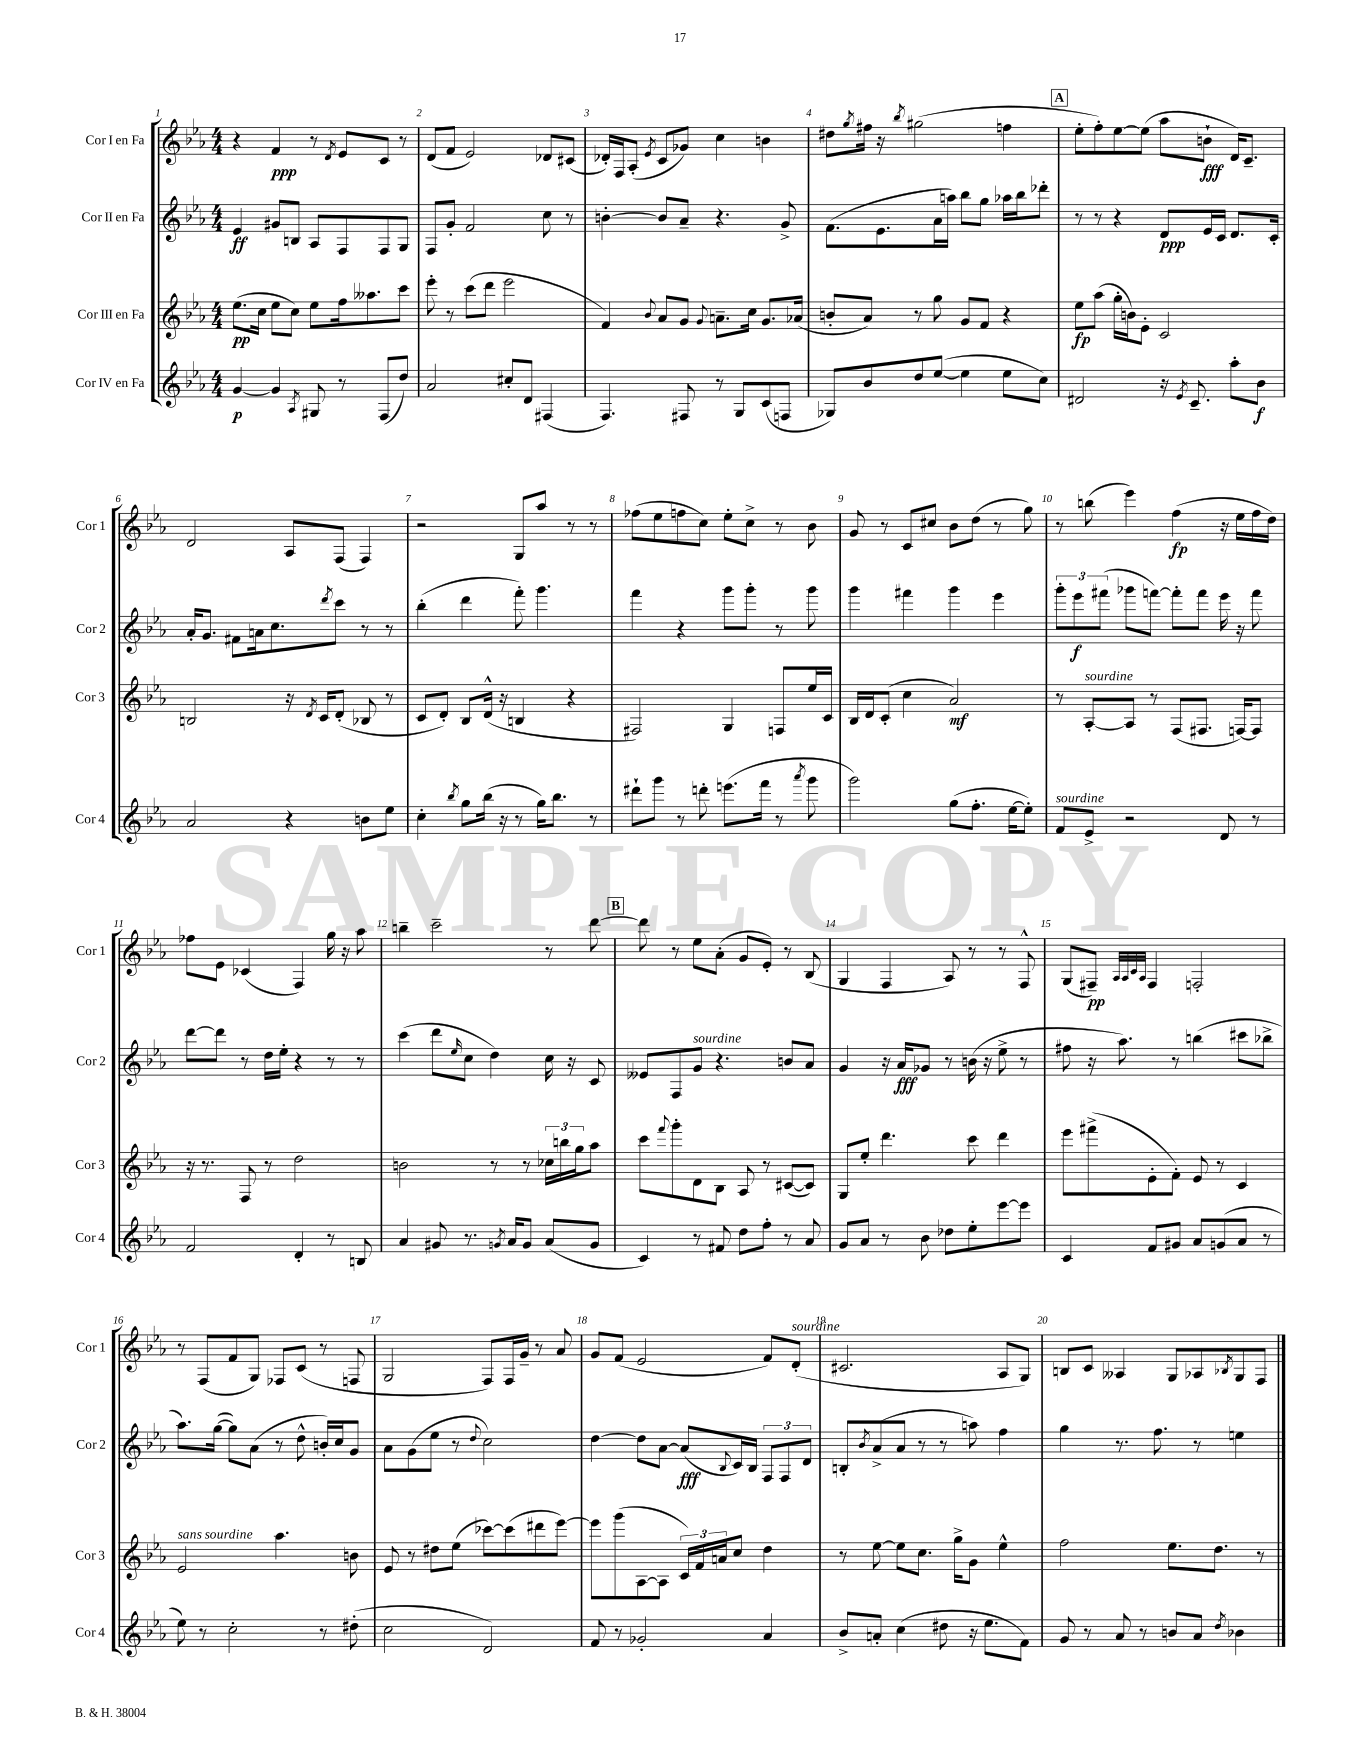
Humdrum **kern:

**kern	**kern	**kern	**kern
*staff4	*staff3	*staff2	*staff1
*clefG2	*clefG2	*clefG2	*clefG2
*k[b-e-a-]	*k[b-e-a-]	*k[b-e-a-]	*k[b-e-a-]
*M4/4	*M4/4	*M4/4	*M4/4
[4g/	(8.ee-\L	4e-/	4r
.	16cc\Jk	.	.
4g/]	8ee-\L	8g#/L	4f/
.	8cc\J)	8B/J	.
8qA-/	.	.	.
8G#/	8ee-\L	8A-/L	8r
.	.	.	8qd/
8r	16ff\k	8F/	8e-/L
.	8.aa--\	.	.
(8F/L	.	8F/	8c/J
8dd/J)	8ccc\J	8G/J	8r
=	=	=	=
2a-/	8eee-'\	8F/L	(8d/L
.	8r	8g'/J	8f/J
.	(8ccc\L	2f/	2e-/)
.	8ddd\J	.	.
8cc#'/L	2eee-\	.	.
8d/J	.	.	.
(4F#/	.	8cc\	8d-/L
.	.	8r	(8c#/J
=	=	=	=
4.F/)	4f/)	[4b'\	16d-'/LL)
.	.	.	16F/J
.	.	.	(8A-'/J
.	8qqb-/	.	8qe-/
.	8a-/L	8b/]L	8c/L
8F#/	8g/J	8a-~/J	8g-/J)
.	8qqg/	.	.
8r	8.a~\L	4.r	4cc\
8G/L	.	.	.
.	16cc\Jk	.	.
(8c/	8.g/L	.	4b\
8F/J	.	8g^/	.
.	(16a-/Jk	.	.
=	=	=	=
8G-/L)	8b'/L	(8.f\L	8dd#\L
.	.	.	8qgg/
8b-/	8a-/J)	.	16ff#\Jk
.	.	8.e-\	16r
.	.	.	8qbb-/
8dd/	8r	.	(2gg#\
([8ee-/J	8gg\	16a-\L	.
.	.	16aa\JJ)	.
4ee-\]	8g/L	8bb-\L	.
.	8f/J	8gg\J	.
8ee-\L	4r	16aa-\LL	4ff\
.	.	16bb-\J	.
8cc\J)	.	8ddd-'\J	.
=	=	=	=
2d#/	8ee-\L	8r	8ee-'\L
.	(8aa-\J	8r	8ff'\)
.	16gg'\LL	4r	[8ee-\
.	16b\J)	.	.
.	8e-'\J	.	(8ee-\]J
16r	2c/	8d/L	8aa-\L
8qe-/	.	.	.
8.c~/	.	.	.
.	.	16e-/L	8b`\J
.	.	16c/JJ	.
8aa-'\L	.	8.d/L	16d/LK)
.	.	.	8.c~/J
8b-\J	.	.	.
.	.	16c'/Jk	.
=	=	=	=
2a-/	2B/	16a-'/LK	2d/
.	.	8.g/J	.
.	.	8f#\L	.
.	.	16a\k	.
.	.	8.cc\	.
4r	16r	.	8A-/L
.	8qd/	.	.
.	16c/LK	.	.
.	.	8qddd/	.
.	(8d'/J	8ccc\J	(8F/J
8b\L	8B-/	8r	4F/)
8ee-\J	8r	8r	.
=	=	=	=
4cc'\	8c/L	(4bb-'\	2r
.	8d'/J)	.	.
8qbb-/	.	.	.
8gg\L	8B-/L	4ddd\	.
(16bb-\Jk	(16d^^/Jk	.	.
16r	16r	.	.
8r	4B/	8fff'\)	8G/L
16gg\LK)	.	4.ggg\	8aa-/J
8.bb-\J	.	.	.
.	4r	.	8r
8r	.	.	8r
=	=	=	=
8ddd#`\L	2F#/)	4fff\	(8ff-\L
8ggg\J	.	.	8ee-\
8r	.	4r	8ff\
8ddd'\	.	.	8cc\J)
(8.eee\L	4G/	8ggg\L	8ee-'\L
.	.	8ggg'\J	8cc^\J
16fff\Jk	.	.	.
8r	8F/L	8r	8r
8qaaa-/	.	.	.
8ggg\	16ee-/L	8ggg\	8b-\
.	16c/JJ	.	.
=	=	=	=
2ggg\)	16B-/LL	4ggg\	8g/
.	16d/J	.	.
.	(8c'/J	.	8r
.	4cc\	4fff#\	8c/L
.	.	.	8cc#/J
(8gg\L	2a-/)	4ggg\	8b-\L
8.ff'\J	.	.	(8dd\J
.	.	4eee-\	8r
[16ee-\LK	.	.	.
8ee-'\]J)	.	.	8gg\)
=	=	=	=
8f/L	8r	12ggg'\L	8r
.	.	12eee-\	.
8e-^/J	[8A-'/L	.	(8bb\
.	.	(12fff#\J	.
2r	8A-/]J	8ggg-\L	4eee-\)
.	8r	[8fff\J)	.
.	(8F/L	8fff'\]L	(4ff\
.	8.F#/J	8fff\J	.
8d/	.	16eee-\	16r
.	[16F/LK)	16r	16ee-\LL
8r	8F/]J	8fff\	16ff\
.	.	.	16dd\JJ)
=	=	=	=
2f/	16r	[8ddd\L	8ff-\L
.	8.r	.	.
.	.	8ddd\]J	8e-\J
.	8F/	8r	(4c-/
.	8r	16dd\LL	.
.	.	16ee-'\JJ	.
4d'/	2dd\	4r	4F/)
8r	.	8r	16gg\
.	.	.	16r
8B/	.	8r	8aa-\
=	=	=	=
4a-/	2b\	(4ccc\	4bb~\
8g#/	.	8ddd\L	2ccc~\
.	.	16qqee-/	.
8.r	.	8cc\J	.
.	8r	4dd\)	.
8qg/	.	.	.
16a-/LK	.	.	.
8g/J	8r	.	.
(8a-/L	24cc-\LL	16cc\	8r
.	24bb\	.	.
.	.	16r	.
.	24gg\J	.	.
8g/J	8aa-\J	8c/	[8ddd\
=	=	=	=
4c/)	8ccc\L	8e--/L	8ddd\]
.	8qqfff/	.	.
.	8ggg'\	8F/	8r
8r	8d\	8g/J	8ee-\L
8f#/	8B-\J	4.r	(8a-'\J
8dd\L	8A-/	.	8g/L
8ff'\J	8r	.	8e-'/J)
8r	([8c#/L	8b/L	8r
8a-/	8c#/]J)	8a-/J	(8B-/
=	=	=	=
8g/L	8G/L	4g/	4G/
8a-/J	8ee-'/J	.	.
8r	4.ddd\	16r	4F/
.	.	16a-/LK	.
8b-\	.	8g-/J	.
8dd-\L	.	8r	8A-/)
8ee-'\	8ccc\	(16b\	8r
.	.	16r	.
[8eee-\	4ddd\	8ee-^\	8r
8eee-\]J	.	8r	8F^^/
=	=	=	=
4c/	8eee-\L	8ff#\	(8G/L
.	(8fff#^\	16r	8F#~/J)
.	.	8.aa-\)	.
.	.	.	32qqA-/LLL
.	.	.	32qqA-/
.	.	.	32qqc/
.	.	.	32qqA-/JJJ
8f/L	8e-'\	.	4F#/
8g#/J	8f'\J)	8r	.
8a-/L	8e-/	(4bb\	2F'/
(8g/	8r	.	.
8a-/J	4c/	8ccc#\L	.
8r	.	8bb-^\J	.
=	=	=	=
8ee-\)	2e-/	8.aa-\L)	8r
8r	.	.	(8F/L
.	.	([16gg\Jk	.
2cc'\	.	8gg\]L)	8f/
.	.	(8a-\J	8G/J)
.	4.aa-\	8r	8F-/L
.	.	8dd^^\	(8c/J
8r	.	16b'/LL)	8r
.	.	16cc/J	.
(8dd#'\	8b\	8g/J	8F/
=	=	=	=
2cc\	8e-/	8a-\L	2G/
.	8r	(8g\	.
.	8dd#\L	8ee-\J	.
.	(8ee-\J	8r	.
.	.	8qqdd/	.
2d/)	[8ccc-\L)	2cc\)	8F/L)
.	(8ccc-\]	.	16F/L
.	.	.	16g~/JJ
.	8ddd#\	.	8r
.	[8eee-\J)	.	8a-/
=	=	=	=
8f/	8eee-\]L	[4dd\	8g/L
8r	(8ggg\	.	(8f/J
2g-'/	[8A-\	8dd\]L	2e-/
.	8A-\]J	[8a-\J	.
.	24c/LL)	(8a-/]L	.
.	24f/	.	.
.	24a/J	.	.
.	.	8qqB-/	.
.	8cc/J	16c/L)	.
.	.	16B-/JJ	.
4a-/	4dd\	12F/L	8f/L)
.	.	12F/	.
.	.	.	(8d'/J
.	.	12d/J	.
=	=	=	=
8b-^/L	8r	8B'/L	2.c#/
.	.	8qb-/	.
8a'/J	[8ee-\	(8a-^/	.
(4cc\	8ee-\]L	8a-/J	.
.	8.cc\J	8r	.
8dd#\	.	8r	.
.	16gg^\LK	.	.
16r	8g\J	8aa\)	.
8.ee-\L	.	.	.
.	4ee-^^\	4ff\	8A-/L
8f\J)	.	.	8G/J)
=	=	=	=
8g/	2ff\	4gg\	8B/L
8r	.	.	8c/J
8a-/	.	8.r	4A--/
8r	.	.	.
.	.	8.ff\	.
8b/L	8.ee-\L	.	8G/L
8a-/J	.	8r	8A-/
.	8.dd\J	.	.
8qdd/	.	.	8qB-/
4b-\	.	4ee\	8G/
.	8r	.	8F/J
==	==	==	==
*-	*-	*-	*-
